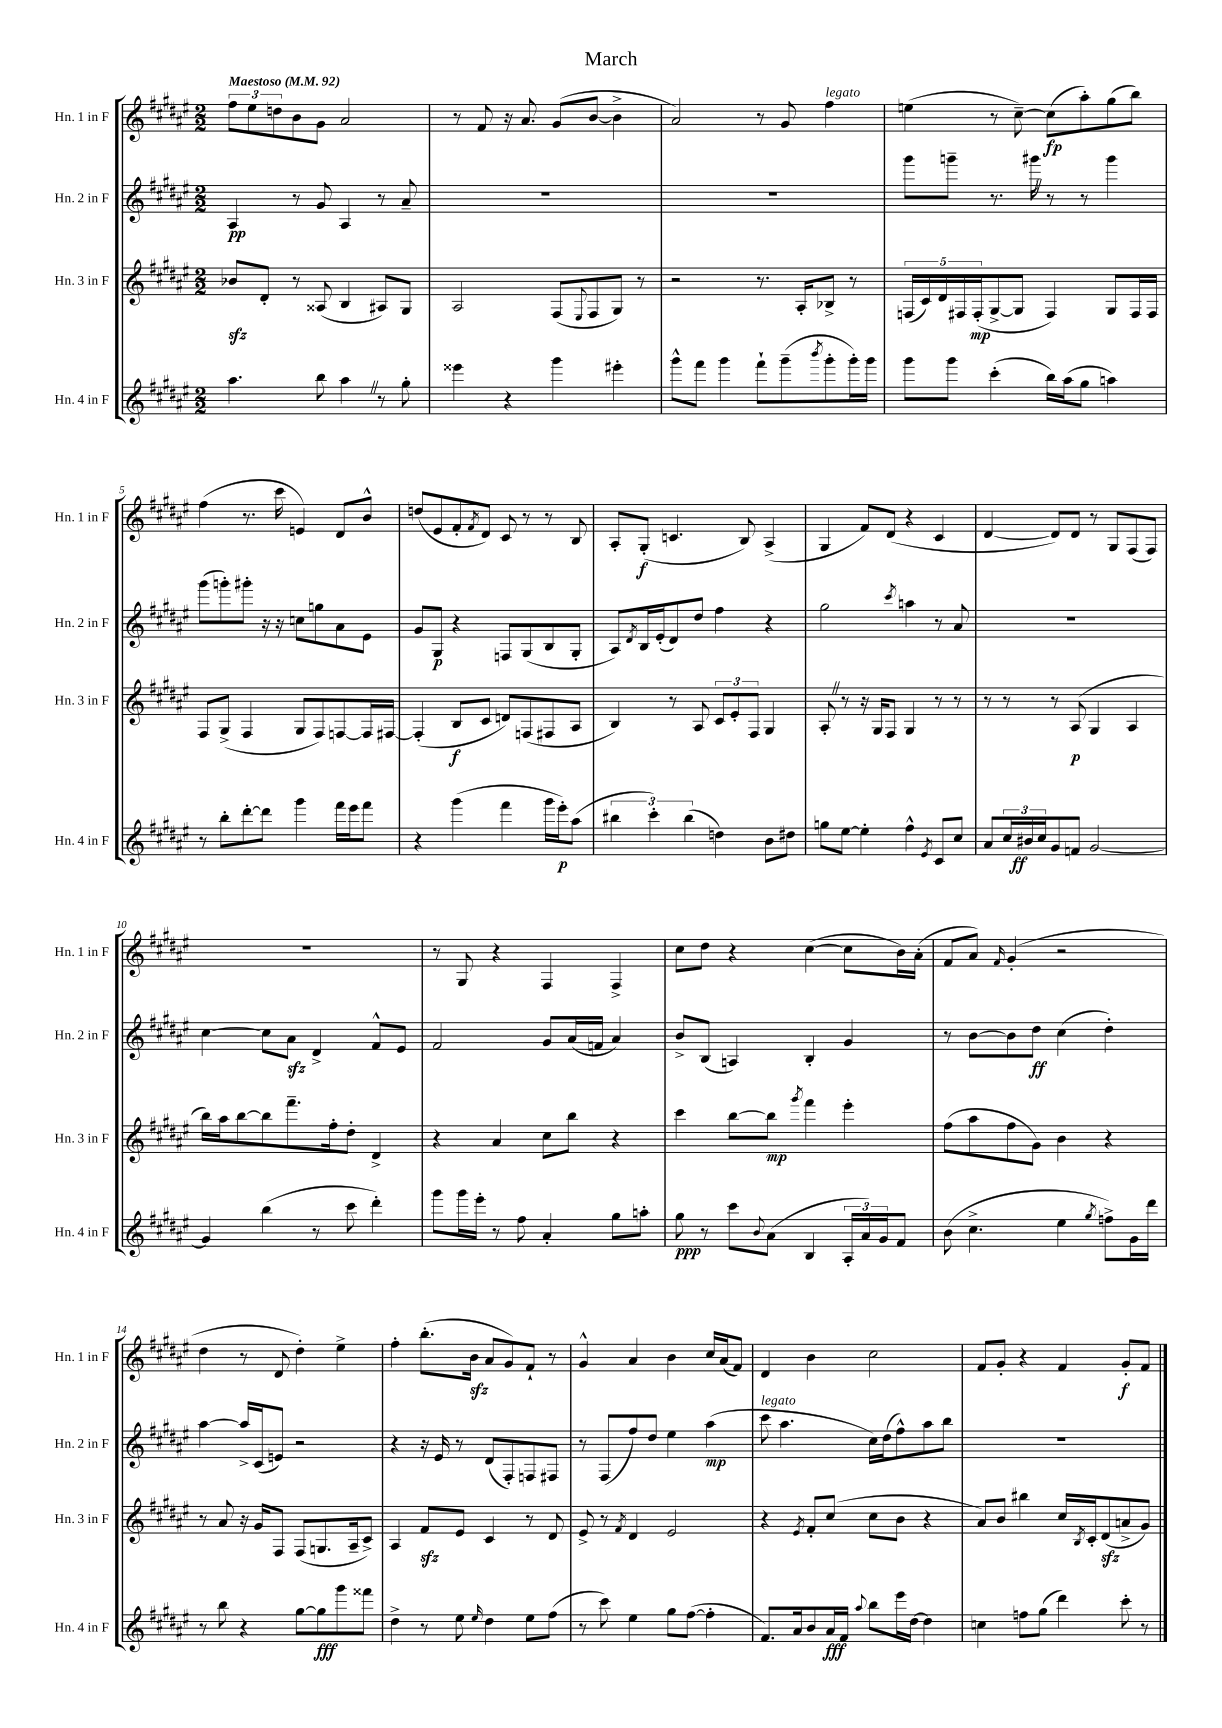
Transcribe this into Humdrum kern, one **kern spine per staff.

**kern	**dynam	**kern	**dynam	**kern	**dynam	**kern	**dynam
*part4	*part4	*part3	*part3	*part2	*part2	*part1	*part1
*staff4	*staff4	*staff3	*staff3	*staff2	*staff2	*staff1	*staff1
*I"Hn. 4 in F	*	*I"Hn. 3 in F	*	*I"Hn. 2 in F	*	*I"Hn. 1 in F	*
*I'Hn. 4 in F	*	*I'Hn. 3 in F	*	*I'Hn. 2 in F	*	*I'Hn. 1 in F	*
*clefG2	*	*clefG2	*	*clefG2	*	*clefG2	*
*k[f#c#g#d#a#e#]	*	*k[f#c#g#d#a#e#]	*	*k[f#c#g#d#a#e#]	*	*k[f#c#g#d#a#e#]	*
*M2/2	*	*M2/2	*	*M2/2	*	*M2/2	*
*MM92	*	*MM92	*	*MM92	*	*MM92	*
=1	=1	=1	=1	=1	=1	=1	=1
!	!	!	!	!	!	!LO:TX:a:B:t=Maestoso	!
4.aa#\	.	8b-Xzz/L	.	4A#/	pp	12ff#\L	.
.	.	.	.	.	.	12ee#\	.
.	.	8d#'/J	.	.	.	.	.
.	.	.	.	.	.	12ddn\	.
.	.	8r	.	8r	.	8b\	.
8bb\	.	(8A##X/	.	8g#/	.	8g#\J	.
4aa#Z\	.	4B/	.	4A#/	.	2a#/	.
8r	.	8A#X/L)	.	8r	.	.	.
8gg#'\	.	8G#/J	.	8a#~/	.	.	.
=2	=2	=2	=2	=2	=2	=2	=2
4eee##X\	.	2A#/	.	1r	.	8r	.
.	.	.	.	.	.	8f#/	.
4r	.	.	.	.	.	16r	.
.	.	.	.	.	.	8.a#/	.
4ggg#\	.	(8F#/L	.	.	.	(8g#/L	.
.	.	8qqE#/	.	.	.	.	.
.	.	8F#/	.	.	.	[8b/J	.
4eee#X'\	.	8G#/J)	.	.	.	4b^\]	.
.	.	8r	.	.	.	.	.
=3	=3	=3	=3	=3	=3	=3	=3
8ggg#^^\L	.	2r	.	1r	.	2a#/)	.
8fff#\J	.	.	.	.	.	.	.
4ggg#\	.	.	.	.	.	.	.
8fff#`\L	.	8.r	.	.	.	8r	.
(8ggg#~\	.	.	.	.	.	8g#/	.
.	.	16A#'/KL	.	.	.	.	.
8qbbb/	.	.	.	.	.	.	.
!	!	!	!	!	!	!LO:TX:a:i:t=legato	!
8ggg#'\	.	8B-X^/J	.	.	.	4ff#\	.
16ggg#'\L)	.	8r	.	.	.	.	.
16ggg#\JJ	.	.	.	.	.	.	.
=4	=4	=4	=4	=4	=4	=4	=4
8ggg#\L	.	(20Fn/LL	.	8ggg#\L	.	(4een\	.
.	.	20c#/)	.	.	.	.	.
.	.	20d#/	.	.	.	.	.
8ggg#\J	.	.	.	8gggn~\J	.	.	.
.	.	20F#X/	.	.	.	.	.
.	.	(20F#'/J	mp	.	.	.	.
(4ccc#'\	.	[8G#^/	.	8.r	.	8r	.
.	.	8G#/J]	.	.	.	[8cc#~\)	.
.	.	.	.	16ggg#XZ\	.	.	.
16bb\LL)	.	4F#/)	.	8r	.	(8cc#\L]	fp
(16aa#\J	.	.	.	.	.	.	.
8gg#\J	.	.	.	8r	.	8aa#'\)	.
4aan\)	.	8G#/L	.	4ggg#\	.	(8gg#\	.
.	.	16F#/L	.	.	.	8bb\J)	.
.	.	16F#/JJ	.	.	.	.	.
!!LO:LB:g=z
=5	=5	=5	=5	=5	=5	=5	=5
8r	.	8F#/L	.	(8ggg#\L	.	(4ff#\	.
8bb'\L	.	(8G#^/J	.	8gggn'\)	.	.	.
[8ddd#'\	.	4F#/	.	8ggg#X'\J	.	8.r	.
8ddd#\J]	.	.	.	16r	.	.	.
.	.	.	.	16r	.	16ccc#\	.
4ggg#\	.	8G#/L	.	8ccn\L	.	4en/)	.
.	.	8F#/)	.	8ggn\	.	.	.
16fff#\LL	.	[8Fn/	.	8a#\	.	8d#/L	.
16eee#\J	.	.	.	.	.	.	.
8fff#\J	.	16F/L]	.	8e#\J	.	8b^^/J	.
.	.	[16F#X/JJ	.	.	.	.	.
=6	=6	=6	=6	=6	=6	=6	=6
4r	.	(4F#'/]	.	8g#/L	.	(8ddn/L	.
.	.	.	.	8G#/J	p	8e#/	.
(4ggg#\	.	8B/L	f	4r	.	8f#'/	.
.	.	.	.	.	.	8qf#/	.
.	.	8c#/J	.	.	.	8d#/J)	.
4fff#\	.	8dn/L)	.	8Fn/L	.	8c#/	.
.	.	(8Fn/	.	(8G#/	.	8r	.
16ggg#\LL	.	8F#X/	.	8B/	.	8r	.
16eee#'\J)	p	.	.	.	.	.	.
(8aa#\J	.	8A#/J	.	8G#'/J	.	8B/	.
=7	=7	=7	=7	=7	=7	=7	=7
6bb#X\	.	4B/)	.	8A#/L)	.	8A#'/L	.
.	.	.	.	8qd#/	.	.	.
.	.	.	.	16B/L	.	(8G#'/J	f
6ccc#'\)	.	.	.	.	.	.	.
.	.	.	.	(16e#'/J	.	.	.
.	.	8r	.	8d#/)	.	4.cn/	.
(6bb#\	.	.	.	.	.	.	.
.	.	8A#/	.	8dd#/J	.	.	.
4ddn\)	.	12c#/L	.	4ff#\	.	.	.
.	.	12e#'/	.	.	.	.	.
.	.	.	.	.	.	8B/)	.
.	.	12F#/J	.	.	.	.	.
8b\L	.	4G#/	.	4r	.	(4A#^/	.
8dd#X\J	.	.	.	.	.	.	.
=8	=8	=8	=8	=8	=8	=8	=8
8ggn\L	.	8A#'Z/	.	2gg#\	.	4G#/	.
[8ee#\J	.	8r	.	.	.	.	.
4ee#'\]	.	16r	.	.	.	8f#/L)	.
.	.	16G#/KL	.	.	.	.	.
.	.	8F#/J	.	.	.	(8d#/J	.
.	.	.	.	8qccc#/	.	.	.
4ff#^^\	.	4G#/	.	4aan\	.	4r	.
8qe#/	.	.	.	.	.	.	.
8c#/L	.	8r	.	8r	.	4c#/	.
8cc#/J	.	8r	.	8a#/	.	.	.
=9	=9	=9	=9	=9	=9	=9	=9
8a#/L	.	8r	.	1r	.	[4d#/	.
24cc#/L	.	8r	.	.	.	.	.
24b#X/	ff	.	.	.	.	.	.
24cc#/J	.	.	.	.	.	.	.
8g#/	.	8r	.	.	.	8d#/L])	.
8fn/J	.	(8A#/	p	.	.	8d#/J	.
[2g#/	.	4G#/	.	.	.	8r	.
.	.	.	.	.	.	8G#/L	.
.	.	4A#/	.	.	.	(8F#/	.
.	.	.	.	.	.	8F#/J)	.
!!LO:LB:g=z
=10	=10	=10	=10	=10	=10	=10	=10
4g#/]	.	16bb\LL)	.	[4cc#\	.	1r	.
.	.	16aa#\J	.	.	.	.	.
.	.	[8bb\	.	.	.	.	.
(4bb\	.	8bb\]	.	8cc#\L]	.	.	.
.	.	8.fff#~\	.	8a#zz\J	.	.	.
8r	.	.	.	4d#^/	.	.	.
.	.	16ff#'\k	.	.	.	.	.
8ccc#\	.	8dd#'\J	.	.	.	.	.
4ddd#'\)	.	4d#^/	.	8f#^^/L	.	.	.
.	.	.	.	8e#/J	.	.	.
=11	=11	=11	=11	=11	=11	=11	=11
8ggg#\L	.	4r	.	2f#/	.	8r	.
16ggg#\L	.	.	.	.	.	8G#/	.
16eee#'\JJ	.	.	.	.	.	.	.
8r	.	4a#/	.	.	.	4r	.
8ff#\	.	.	.	.	.	.	.
4a#'/	.	8cc#\L	.	8g#/L	.	4F#/	.
.	.	8bb\J	.	(16a#/L	.	.	.
.	.	.	.	16fn/JJ	.	.	.
8gg#\L	.	4r	.	4a#/)	.	4F#^/	.
8aan'\J	.	.	.	.	.	.	.
=12	=12	=12	=12	=12	=12	=12	=12
8gg#\	ppp	4ccc#\	.	8b^/L	.	8cc#\L	.
8r	.	.	.	(8B/J	.	8dd#\J	.
8ccc#\L	.	[8bb\L	.	4An/)	.	4r	.
8qqb/	.	.	.	.	.	.	.
(8a#\J	.	8bb\J]	mp	.	.	.	.
.	.	8qggg#/	.	.	.	.	.
4B/	.	4fff#\	.	4B'/	.	([4cc#\	.
24A#'/LL	.	4eee#'\	.	4g#/	.	8cc#\L]	.
24a#/)	.	.	.	.	.	.	.
24g#/J	.	.	.	.	.	.	.
8f#/J	.	.	.	.	.	16b\L)	.
.	.	.	.	.	.	(16a#'\JJ	.
=13	=13	=13	=13	=13	=13	=13	=13
(8b\	.	(8ff#\L	.	8r	.	8f#/L	.
4.cc#^\	.	8aa#\	.	[8b\L	.	8a#/J)	.
.	.	.	.	.	.	16qqf#/	.
.	.	8ff#\	.	8b\]	.	(4g#'/	.
.	.	8g#\J)	.	8dd#\J	ff	.	.
4ee#\	.	4b\	.	(4cc#\	.	2r	.
8qgg#/	.	.	.	.	.	.	.
8ffn^\L)	.	4r	.	4dd#'\)	.	.	.
16g#\L	.	.	.	.	.	.	.
16ddd#\JJ	.	.	.	.	.	.	.
!!LO:LB:g=z
=14	=14	=14	=14	=14	=14	=14	=14
8r	.	8r	.	[4aa#\	.	4dd#\	.
8bb\	.	8a#/	.	.	.	.	.
4r	.	16r	.	16aa#^/LL]	.	8r	.
.	.	16g#/KL	.	(16c#/J	.	.	.
.	.	8F#/J	.	8en/J)	.	8d#/	.
[8gg#\L	.	(8F#/L	.	2r	.	4dd#'\)	.
8gg#\]	fff	8.Gn/	.	.	.	.	.
8ggg#\	.	.	.	.	.	4ee#^\	.
.	.	16A#~/k	.	.	.	.	.
8fff##X\J	.	8c#^/J)	.	.	.	.	.
=15	=15	=15	=15	=15	=15	=15	=15
4dd#^\	.	4A#/	.	4r	.	4ff#'\	.
8r	.	8f#zz/L	.	16r	.	(8.bb'\L	.
.	.	.	.	16e#/	.	.	.
8ee#\	.	8e#/J	.	8r	.	.	.
.	.	.	.	.	.	16bzz\Jk	.
16qqee#/	.	.	.	.	.	.	.
4dd#\	.	4c#/	.	(8d#/L	.	8a#/L	.
.	.	.	.	8F#'/)	.	8g#/)	.
8ee#\L	.	8r	.	8Fn/	.	8f#`/J	.
(8ff#\J	.	8d#/	.	8F#X/J	.	8r	.
=16	=16	=16	=16	=16	=16	=16	=16
8r	.	8e#^/	.	8r	.	4g#^^/	.
8ccc#\)	.	8r	.	(8F#/L	.	.	.
.	.	8qf#/	.	.	.	.	.
4ee#\	.	4d#/	.	8ff#/)	.	4a#/	.
.	.	.	.	8dd#/J	.	.	.
8gg#\L	.	2e#/	.	4ee#\	.	4b\	.
([8ff#\J	.	.	.	.	.	.	.
4ff#'\]	.	.	.	(4aa#\	mp	16cc#/LL	.
.	.	.	.	.	.	(16a#/J	.
.	.	.	.	.	.	8f#/J)	.
=17	=17	=17	=17	=17	=17	=17	=17
!	!	!	!	!LO:TX:a:i:t=legato	!	!	!
8.f#/L)	.	4r	.	8ccc#\	.	4d#/	.
.	.	.	.	4.aa#\	.	.	.
16a#/k	.	.	.	.	.	.	.
.	.	8qe#/	.	.	.	.	.
8b/	.	8f#'/L	.	.	.	4b\	.
16a#/L	fff	(8cc#/J	.	.	.	.	.
16f#/JJ	.	.	.	.	.	.	.
8qqaa#/	.	.	.	.	.	.	.
8bb\L	.	8cc#\L	.	16cc#\LL)	.	2cc#\	.
.	.	.	.	(16dd#\J	.	.	.
16eee#\L	.	8b\J	.	8ff#^^\)	.	.	.
[16dd#\JJ	.	.	.	.	.	.	.
4dd#\]	.	4r	.	8aa#\	.	.	.
.	.	.	.	8bb\J	.	.	.
=18	=18	=18	=18	=18	=18	=18	=18
4ccn\	.	8a#/L)	.	1r	.	8f#/L	.
.	.	8b/J	.	.	.	8g#'/J	.
8ffn\L	.	4bb#X\	.	.	.	4r	.
(8gg#\J	.	.	.	.	.	.	.
4ddd#\)	.	16cc#/LL	.	.	.	4f#/	.
.	.	8qB/	.	.	.	.	.
.	.	16c#'/J	.	.	.	.	.
.	.	(8d#zz/	.	.	.	.	.
8ccc#'\	.	8an^/	.	.	.	8g#'/L	f
8r	.	8g#/J)	.	.	.	8f#/J	.
==	==	==	==	==	==	==	==
*-	*-	*-	*-	*-	*-	*-	*-
